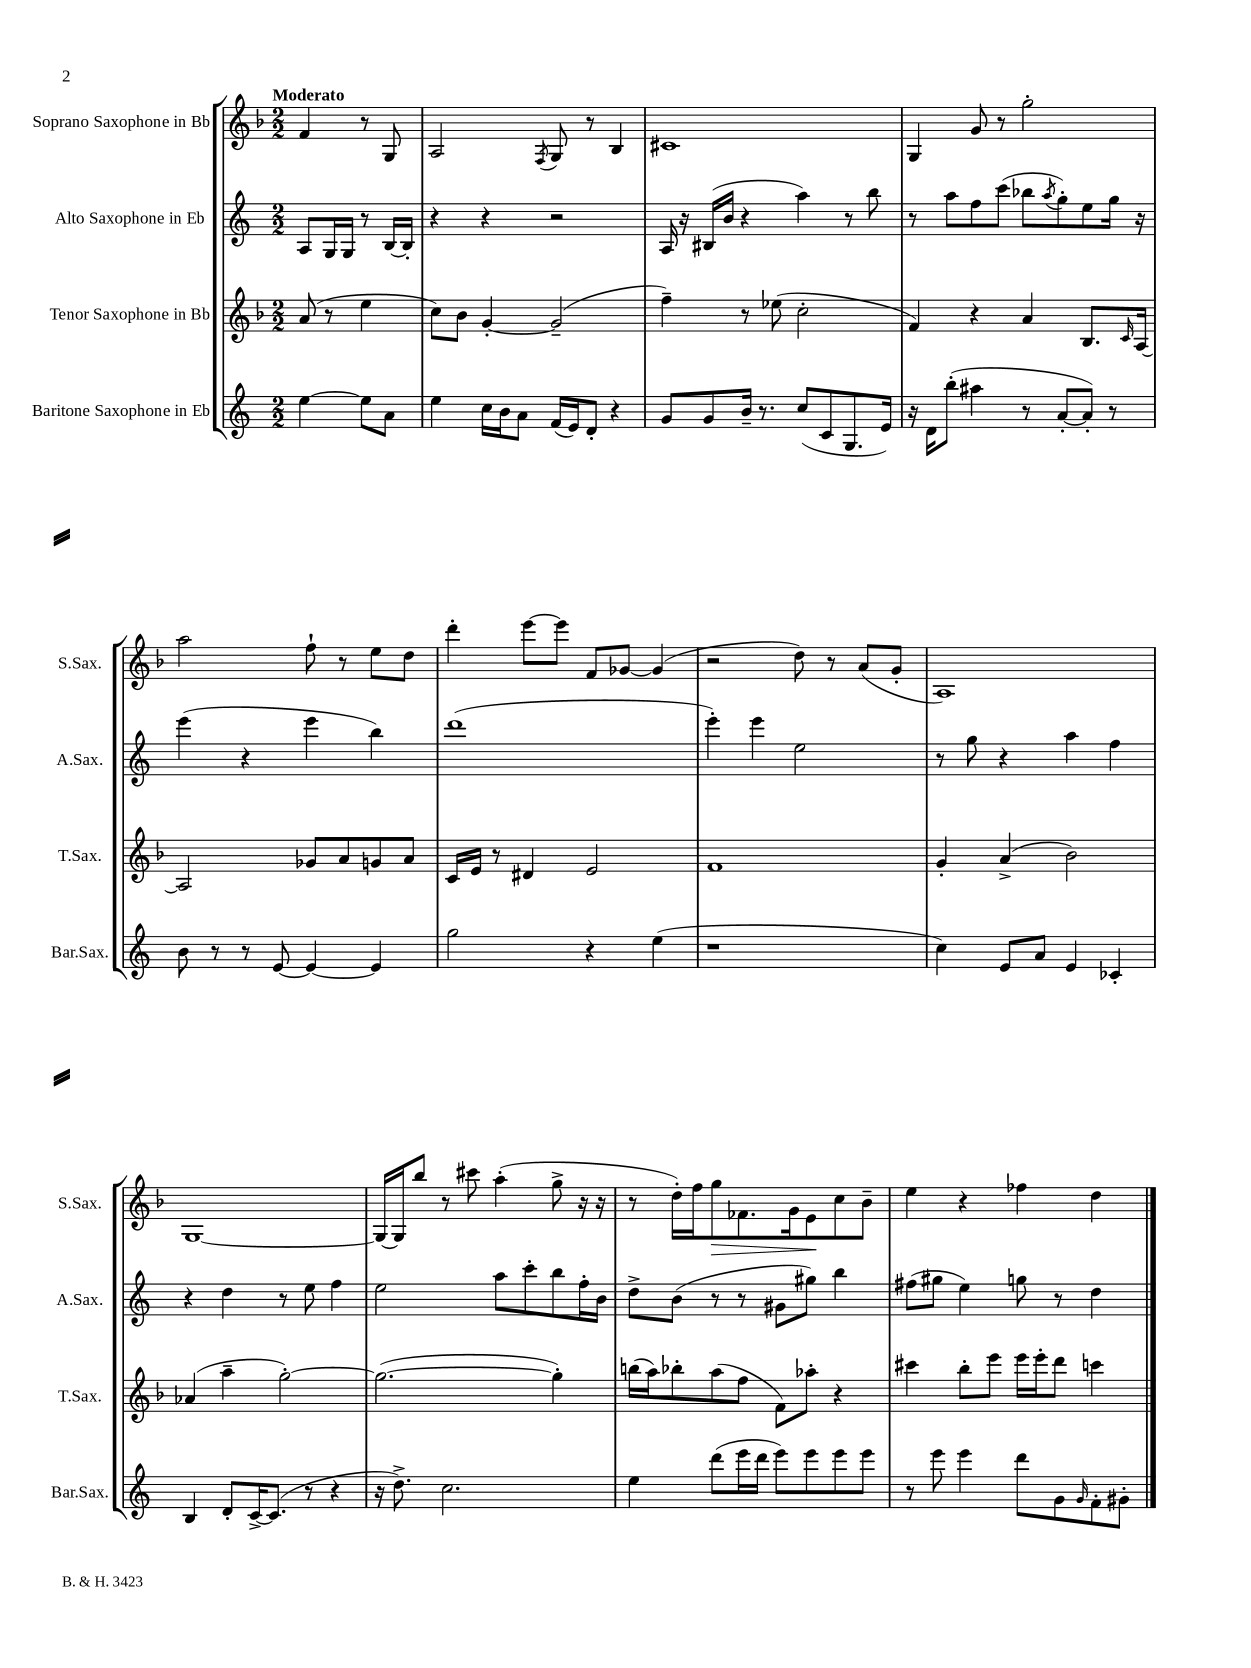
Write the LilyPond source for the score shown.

<<
\new StaffGroup <<
\new Staff = "s0" \with { instrumentName = "Soprano Saxophone in Bb" shortInstrumentName = "S.Sax." } {
    \clef treble \key f \major \numericTimeSignature \time 2/2 \partial 2 \tempo "Moderato"
    f'4 r8 g8 |
    a2 \acciaccatura { f8 } g8 r8 bes4 |
    cis'1 |
    g4 g'8 r8 g''2-. |
    a''2 f''8-! r8 e''8 d''8 |
    d'''4-. e'''8~ e'''8 f'8 ges'8~ ges'4( |
    r2 d''8) r8 a'8( g'8-. |
    a1) |
    g1~ |
    g16~ g16 bes''8 r8 cis'''8 a''4-.( g''8-> r16 r16 |
    r8 d''16-.) f''16 g''8\> fes'8. g'16 e'8\! c''8 bes'8-- |
    e''4 r4 fes''4 d''4 \bar "|." |
}
\new Staff = "s1" \with { instrumentName = "Alto Saxophone in Eb" shortInstrumentName = "A.Sax." } {
    \clef treble \key c \major \numericTimeSignature \time 2/2 \partial 2
    a8 g16 g16 r8 b16~ b16-. |
    r4 r4 r2 |
    a16 r16 bis16( b'16 r4 a''4) r8 b''8 |
    r8 a''8 f''8 c'''8( bes''8 \acciaccatura { a''8 } g''8-.) e''8 g''16 r16 |
    e'''4( r4 e'''4 b''4) |
    d'''1( |
    e'''4-.) e'''4 e''2 |
    r8 g''8 r4 a''4 f''4 |
    r4 d''4 r8 e''8 f''4 |
    e''2 a''8 c'''8-. b''8 f''16-. b'16 |
    d''8-> b'8( r8 r8 gis'8 gis''8) b''4 |
    fis''8( gis''8 e''4) g''8 r8 d''4 \bar "|." |
}
\new Staff = "s2" \with { instrumentName = "Tenor Saxophone in Bb" shortInstrumentName = "T.Sax." } {
    \clef treble \key f \major \numericTimeSignature \time 2/2 \partial 2
    a'8( r8 e''4 |
    c''8) bes'8 g'4~-. g'2--( |
    f''4--) r8 ees''8( c''2-. |
    f'4) r4 a'4 bes8. \grace { c'16 } a16~ |
    a2 ges'8 a'8 g'8 a'8 |
    c'16 e'16 r8 dis'4 e'2 |
    f'1 |
    g'4-. a'4->( bes'2) |
    aes'4( a''4-- g''2~-.) |
    g''2.~( g''4-.) |
    b''16( a''16) bes''8-. a''8( f''8 f'8) aes''8-. r4 |
    cis'''4 bes''8-. e'''8 e'''16 e'''16-. d'''8 c'''4 \bar "|." |
}
\new Staff = "s3" \with { instrumentName = "Baritone Saxophone in Eb" shortInstrumentName = "Bar.Sax." } {
    \clef treble \key c \major \numericTimeSignature \time 2/2 \partial 2
    e''4~ e''8 a'8 |
    e''4 c''16 b'16 a'8 f'16( e'16) d'8-. r4 |
    g'8 g'8 b'16-- r8. c''8( c'8 g8. e'16) |
    r16 d'16 b''8-.( ais''4 r8 a'8~-. a'8-.) r8 |
    b'8 r8 r8 e'8~ e'4~ e'4 |
    g''2 r4 e''4( |
    r1 |
    c''4) e'8 a'8 e'4 ces'4-. |
    b4 d'8-. c'16~-> c'8.( r8 r4 |
    r16 d''8.->) c''2. |
    e''4 d'''8( e'''16 d'''16 e'''8) e'''8 e'''8 e'''8 |
    r8 e'''8 e'''4 d'''8 g'8 \grace { g'16 } f'8-. gis'8-. \bar "|." |
}
>>
>>
\layout { \context { \Score \remove "Bar_number_engraver" } }
